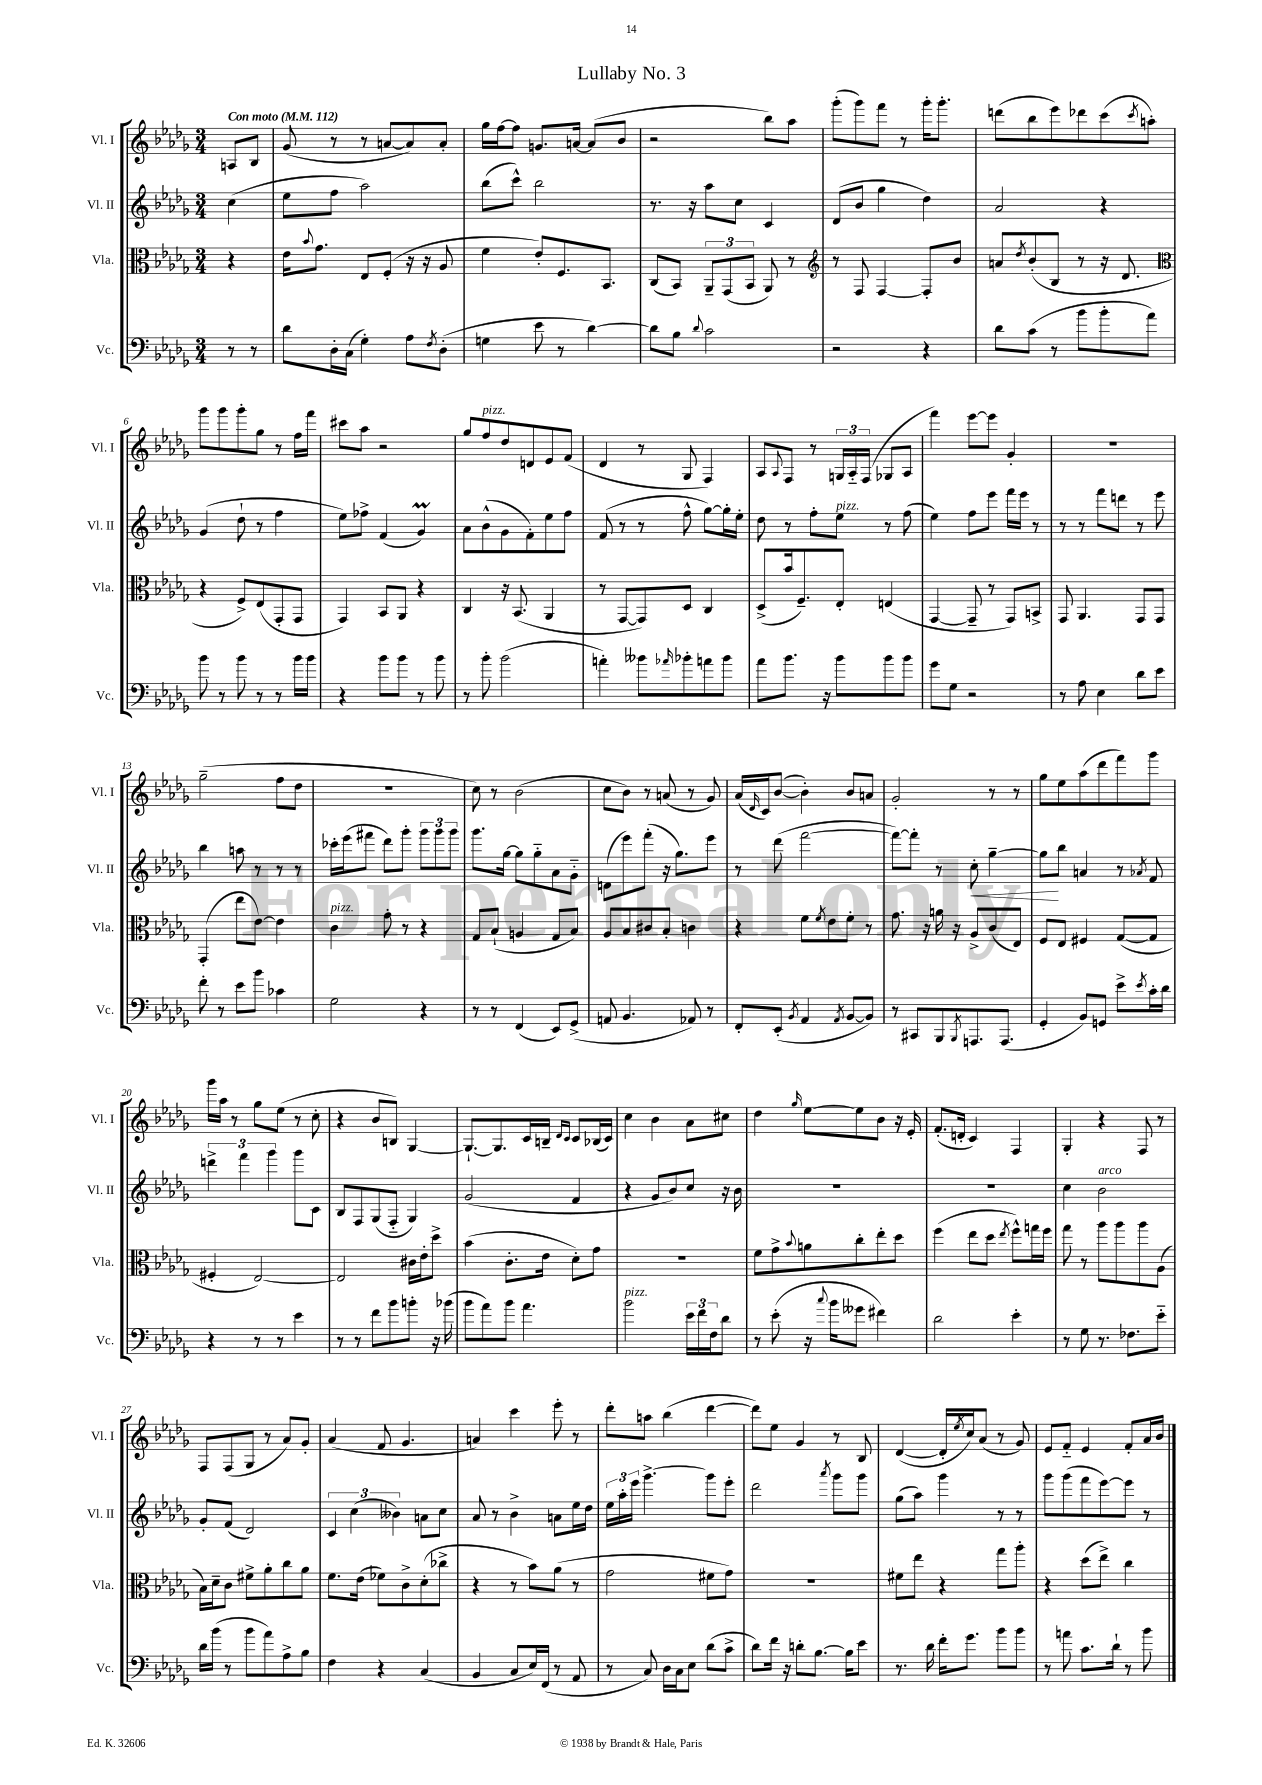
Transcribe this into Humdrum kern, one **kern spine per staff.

**kern	**kern	**kern	**kern
*staff4	*staff3	*staff2	*staff1
*clefF4	*clefC3	*clefG2	*clefG2
*k[b-e-a-d-g-]	*k[b-e-a-d-g-]	*k[b-e-a-d-g-]	*k[b-e-a-d-g-]
*M3/4	*M3/4	*M3/4	*M3/4
*MM112	*MM112	*MM112	*MM112
8r	4r	(4cc\	8A/L
8r	.	.	8B-/J
=	=	=	=
8d-\L	16e-\LK	8ee-\L	(8g-/
.	8qqb-/	.	.
.	8.g-\J	.	.
16D-'\L	.	8ff\J	8r
(16C\JJ	.	.	.
4G-'\)	8E-/L	2aa-\)	8r
.	(8F'/J	.	[8a/L
8A-\L	16r	.	8a/])
.	16r	.	.
8qF/	.	.	.
(8D-'\J	8A-/	.	8a'/J
=	=	=	=
4G\	4f\	(8bb-\L	16gg-\LL
.	.	.	[16ff\J
.	.	8ccc^^\J)	8ff\]J
8e-\	8e-'/L)	2bb-\	8.g/L
8r	8.F/	.	.
.	.	.	[16a/Jk
[4d-\)	.	.	(8a/]L
.	8.BB-/J	.	.
.	.	.	8b-/J
=	=	=	=
8d-\]L	(8C/L	8.r	2r
8B-\J	8BB-/J)	.	.
.	.	16r	.
8qqd-/	.	.	.
2c\	12AA-~/L	8aa-\L	.
.	(12GG-/	.	.
.	.	8cc\J	.
.	12BB-/J	.	.
.	8AA-/)	4c/	8bb-\L)
.	8r	.	8aa-\J
=	=	=	=
*	*clefG2	*	*
2r	8r	(8d-/L	(8ggg-'\L
.	8F/	8b-/J	8ggg-\)
.	[4F/	4gg-\	8fff\J
.	.	.	8r
4r	8F'/]L	4dd-\)	16ggg-'\LK
.	.	.	8.ggg-'\J
.	8b-/J	.	.
=	=	=	=
8d-\L	8a/L	2a-/	(8ddd\L
.	8qdd-/	.	.
(8c\J	(8b-'/	.	8bb-\
8r	8B-/J	.	8eee-\)
8b-\L	8r	.	8ddd-\
8b-'\	16r	4r	(8ccc\
.	8.d-/	.	.
.	.	.	8qccc/
8a-\J)	.	.	8aa'\J)
=	=	=	=
*	*clefC3	*	*
8b-\	4r	(4g-/	8ggg-\L
8r	.	.	8ggg-\
8b-\	8F^/L)	8dd-`\	8ggg-'\
8r	(8E-/	8r	8gg-\J
8r	8GG-'/	4ff\	8r
16b-\LL	8GG-/J	.	16ff\LL
16b-\JJ	.	.	16fff\JJ
=	=	=	=
4r	4GG-/)	8ee-\L)	8ccc#\L
.	.	8ff-^\J	8aa-\J
8b-\L	8BB-/L	(4f/	2r
8b-\J	8AA-/J	.	.
8r	4r	4g-/)	.
8b-\	.	.	.
=	=	=	=
8r	4C/	8a-\L	8gg-/L
8b-'\	.	(8b-^^\	8ff/
(2b-\	16r	8g-\	8dd-/
.	(8.BB-/	.	.
.	.	8f'\)	8d/
.	4AA-/	8ee-\	8e-/
.	.	8ff\J	(8f/J
=	=	=	=
4a'\)	8r	(8f/	4d-/
.	[8GG-/L	8r	.
8b--\L	8GG-/])	8r	8r
16qqa-/	.	.	.
8b-'\	8D-/J	8ff^^\	8G-/
8a\	4C/	[8gg-\L)	4F/)
8b-\J	.	16gg-'\]L	.
.	.	16ee-'\JJ	.
=	=	=	=
8a-\L	(8D-^/L	8dd-\	8A-/L
.	.	.	8qqA-/
8.b-\J	16b-/k	8r	8F/J
.	8.F~/)	.	.
.	.	8ff'\L	8r
16r	.	.	.
8b-\L	8E-'/J	8ee-\J	24G/LL
.	.	.	24A-'~/
.	.	.	(24F/JJ
8b-\	(4E/	8r	8G-/L
8b-\J	.	(8ff\	8A-/J
=	=	=	=
8g-\L	[4GG-/	4ee-\)	4fff\)
8G-\J	.	.	.
2r	8GG-~/]	8ff\L	[8eee-\L
.	8r	8eee-\J	8eee-\]J
.	8GG-/L)	16fff\LL	4g-'/
.	.	16eee-\JJ	.
.	8BB^/J	8r	.
=	=	=	=
8r	8GG-/	8r	2.r
8A-\	4.AA-/	8r	.
4E-\	.	8fff\L	.
.	.	8ddd\J	.
8d-\L	8GG-/L	8r	.
8e-\J	8GG-/J	8eee-\	.
=	=	=	=
8f'\	(4GG-'/	4bb-\	(2gg-~\
8r	.	.	.
8e-\L	8ee-\L	8aa\	.
8b-\J	[8e-\J)	8r	.
4c-\	4e-\]	8r	8ff\L
.	.	8r	8dd-\J
=	=	=	=
2G-\	4c\	16ccc-'\LL	2.r
.	.	(16eee-\J	.
.	.	8fff#\J	.
.	8g-'\	8ddd-\L)	.
.	8r	8ggg-'\J	.
4r	4r	12ggg-\L	.
.	.	12ggg-\	.
.	.	12ggg-\J	.
=	=	=	=
8r	8G-/L	8.ggg-\L	8cc\)
8r	(8B-`/J	.	8r
.	.	[16gg-\Jk	.
(4FF/	4A/	8gg-\]L	(2b-\
.	.	8gg-'~\	.
8EE-/L)	8G-/L	8a-\	.
(8GG-^/J	8B-/J)	8g-'~\J	.
=	=	=	=
8AA/	8A-/L	(8d\L	8cc\L
4.BB-/	8B-/	8eee-\)	8b-\J)
.	8c#/	(8fff'\J	8r
.	8B-'/J	16r	(8a/
.	.	8.gg-\L)	.
8AA-/)	4c\	.	8r
8r	.	8eee-\J	8g-/)
=	=	=	=
8FF'/L	4r	8r	(16a-/LL
.	.	.	16qqd-/
.	.	.	16c/J)
(8EE-'/J	.	(8ddd-\	([8b-/J
8qBB-/	.	.	.
4AA-/	8f\L	[2fff\	4b-'\])
.	8qf/	.	.
.	8e-\	.	.
8qAA-/	.	.	.
[8BB-/L	8f'\J	.	8b-/L
8BB-/]J)	8r	.	8a/J
=	=	=	=
8r	8.g-\	8fff\_L)	2g-'/
8CC#/L	.	8fff'\]J	.
.	16r	.	.
8BBB-/	16a\	8r	.
.	16r	.	.
8qBBB-/	.	.	.
8.AAA/	8A-^/L	8cc'\	.
.	(8c/	[4gg-~\	8r
(8.AAA/J	.	.	.
.	8E-/J)	.	8r
=	=	=	=
4GG-'/	8F/L	8gg-\]L	8gg-\L
.	8E-/J	8bb-\J	8ee-\
8BB-/L)	4F#/	4a/	(8aa-\
8GG/J	.	.	8ddd-\
8e-^\L	([8G-/L	8r	8fff\)
8qe-/	.	8qa-/	.
16c'\L	8G-/]J	8f/	8ggg-\J
16d-\JJ	.	.	.
=	=	=	=
4r	4F#'/	6ddd^\	16ggg-\LL
.	.	.	16aa-\JJ
.	.	.	8r
.	.	6fff\	.
8r	[2E-/)	.	8gg-\L
.	.	6ggg-\	.
8r	.	.	(8ee-\J
4e-\	.	8ggg-\L	8r
.	.	8c\J	8cc'\
=	=	=	=
8r	2E-/]	8B-/L	4r
8r	.	8F/	.
8f\L	.	(8G-/	8b-/L
8b-\	.	8F'~/J	8B/J)
8b'\J	16c#\LL	4G-/)	[4G-/
.	16e-'\J	.	.
16r	8dd-^\J	.	.
(16b-\	.	.	.
=	=	=	=
8b-\L	(4b-\	(2g-/	8.G-`/_L
8a-\)	.	.	.
.	.	.	8.G-/]
8b-\J	8.c'\L	.	.
4.a-\	.	.	16c/L
.	16e-\Jk	.	16B~/JJ
.	.	.	16qqd-/LL
.	.	.	16qqc/JJ
.	8d-'\L)	4f/	8c/L
.	8g-\J	.	(16B-/L
.	.	.	16c/JJ)
=	=	=	=
2b-\	2.r	4r	4cc\
.	.	8g-/L	4b-\
.	.	8b-/)	.
24e-\LL	.	8cc/J	8a-\L
24f\	.	.	.
24F\J	.	.	.
8d-\J	.	16r	8cc#\J
.	.	16b-\	.
=	=	=	=
8r	8f\L	2.r	4dd-\
(8e-'\	8g-^\	.	.
.	8qqb-/	.	16qqgg-/
16r	8a\	.	[8ee-\L
8qqcc/	.	.	.
16b-\LK	.	.	.
8g--\J	8cc'\	.	8ee-\]
4f#\)	8ee-'\	.	8b-\J
.	8dd-\J	.	16r
.	.	.	16e-'/
=	=	=	=
2d-\	(4ff\	2.r	(8.f'/L
.	.	.	16d'/Jk
.	8ee-\L	.	4c/)
.	8dd-\J	.	.
.	8qee-/	.	.
4e-'\	8ff^^\L)	.	4F/
.	16gg\L	.	.
.	16ff\JJ	.	.
=	=	=	=
8r	8gg-\	4cc\	4G-'/
8G-\	8r	.	.
8.r	8aa-\L	2b-\	4r
.	8aa-\	.	.
8.F-\L	.	.	.
.	8aa-\	.	8F/
8e-'~\J	(8A-\J	.	8r
=	=	=	=
16d-\LL	16B-\LL)	8g-'/L	8F/L
(16b-\JJ	16d-~\J	.	.
8r	8c\J	(8f/J	(8F/
8b-\L	8f#^\L	2d-/)	8G-/J
8a-\)	8a-'\	.	8r
8A-^\	8cc\	.	8a-/L)
8B-\J	8a-\J	.	8g-'/J
=	=	=	=
4F\	8.f\L	6c/	(4a-/
.	.	(6cc\	.
.	(16e-\Jk	.	.
4r	8f-\L)	.	8f/
.	.	6b--\)	.
.	8c^\	.	4.g-/
(4C/	(8d-'\	8a\L	.
.	8cc-^\J	8cc\J	.
=	=	=	=
4BB-/	4r	8a-/	4a/)
.	.	8r	.
8C/L	8r	4b-^\	4ccc\
16E-/L)	8b-\L)	.	.
(16FF/JJ	.	.	.
8r	(8a-\J	8a\L	8eee-'\
8AA-/	8r	16ee-\L	8r
.	.	16dd-\JJ	.
=	=	=	=
8r	2g-\	24ee-\LL	8ddd-'\L
.	.	24aa-'\	.
.	.	24eee-\JJ	.
8C/)	.	[4.ggg-^\	8aa\J
16D-\LL	.	.	(4bb-\
16C\J	.	.	.
8E-\J	.	.	.
(8d-\L	8f#\L	8ggg-\]L	[4ddd-\
8c^\J	8g-\J)	8eee-'\J	.
=	=	=	=
8d-\L)	2.r	2ddd-\	8ddd-\]L)
16f\Jk	.	.	8ee-\J
16r	.	.	.
8d'\L	.	.	4g-/
[8.B-\J	.	.	.
.	.	8qaaa-/	.
.	.	8ggg-\L	8r
16B-\]LK	.	.	.
8e-\J	.	8ggg-\J	8B-/
=	=	=	=
8.r	8f#\L	(8gg-\L	([4d-/
.	8ee-\J	8aa-\J)	.
16d-\	.	.	.
16f'\LK	4r	4ggg-\	16d-'/]LL
.	.	.	8qee-/
8.g-\J	.	.	16cc/J)
.	.	.	(8a-/J
8b-\L	8gg-\L	8r	8r
8b-\J	8aa-'\J	8r	8g-/)
=	=	=	=
8r	4r	8ggg-\L	8e-/L
8a\	.	(8ggg-\	8f'~/J
8.c\L	(8dd-\L	8fff\	4e-/
.	8ee-^\J)	[8eee-\)	.
16d-`\Jk	.	.	.
8r	4cc\	8eee-\]J	8f'/L
8b-\	.	8r	16a-/L
.	.	.	16b-/JJ
==	==	==	==
*-	*-	*-	*-
